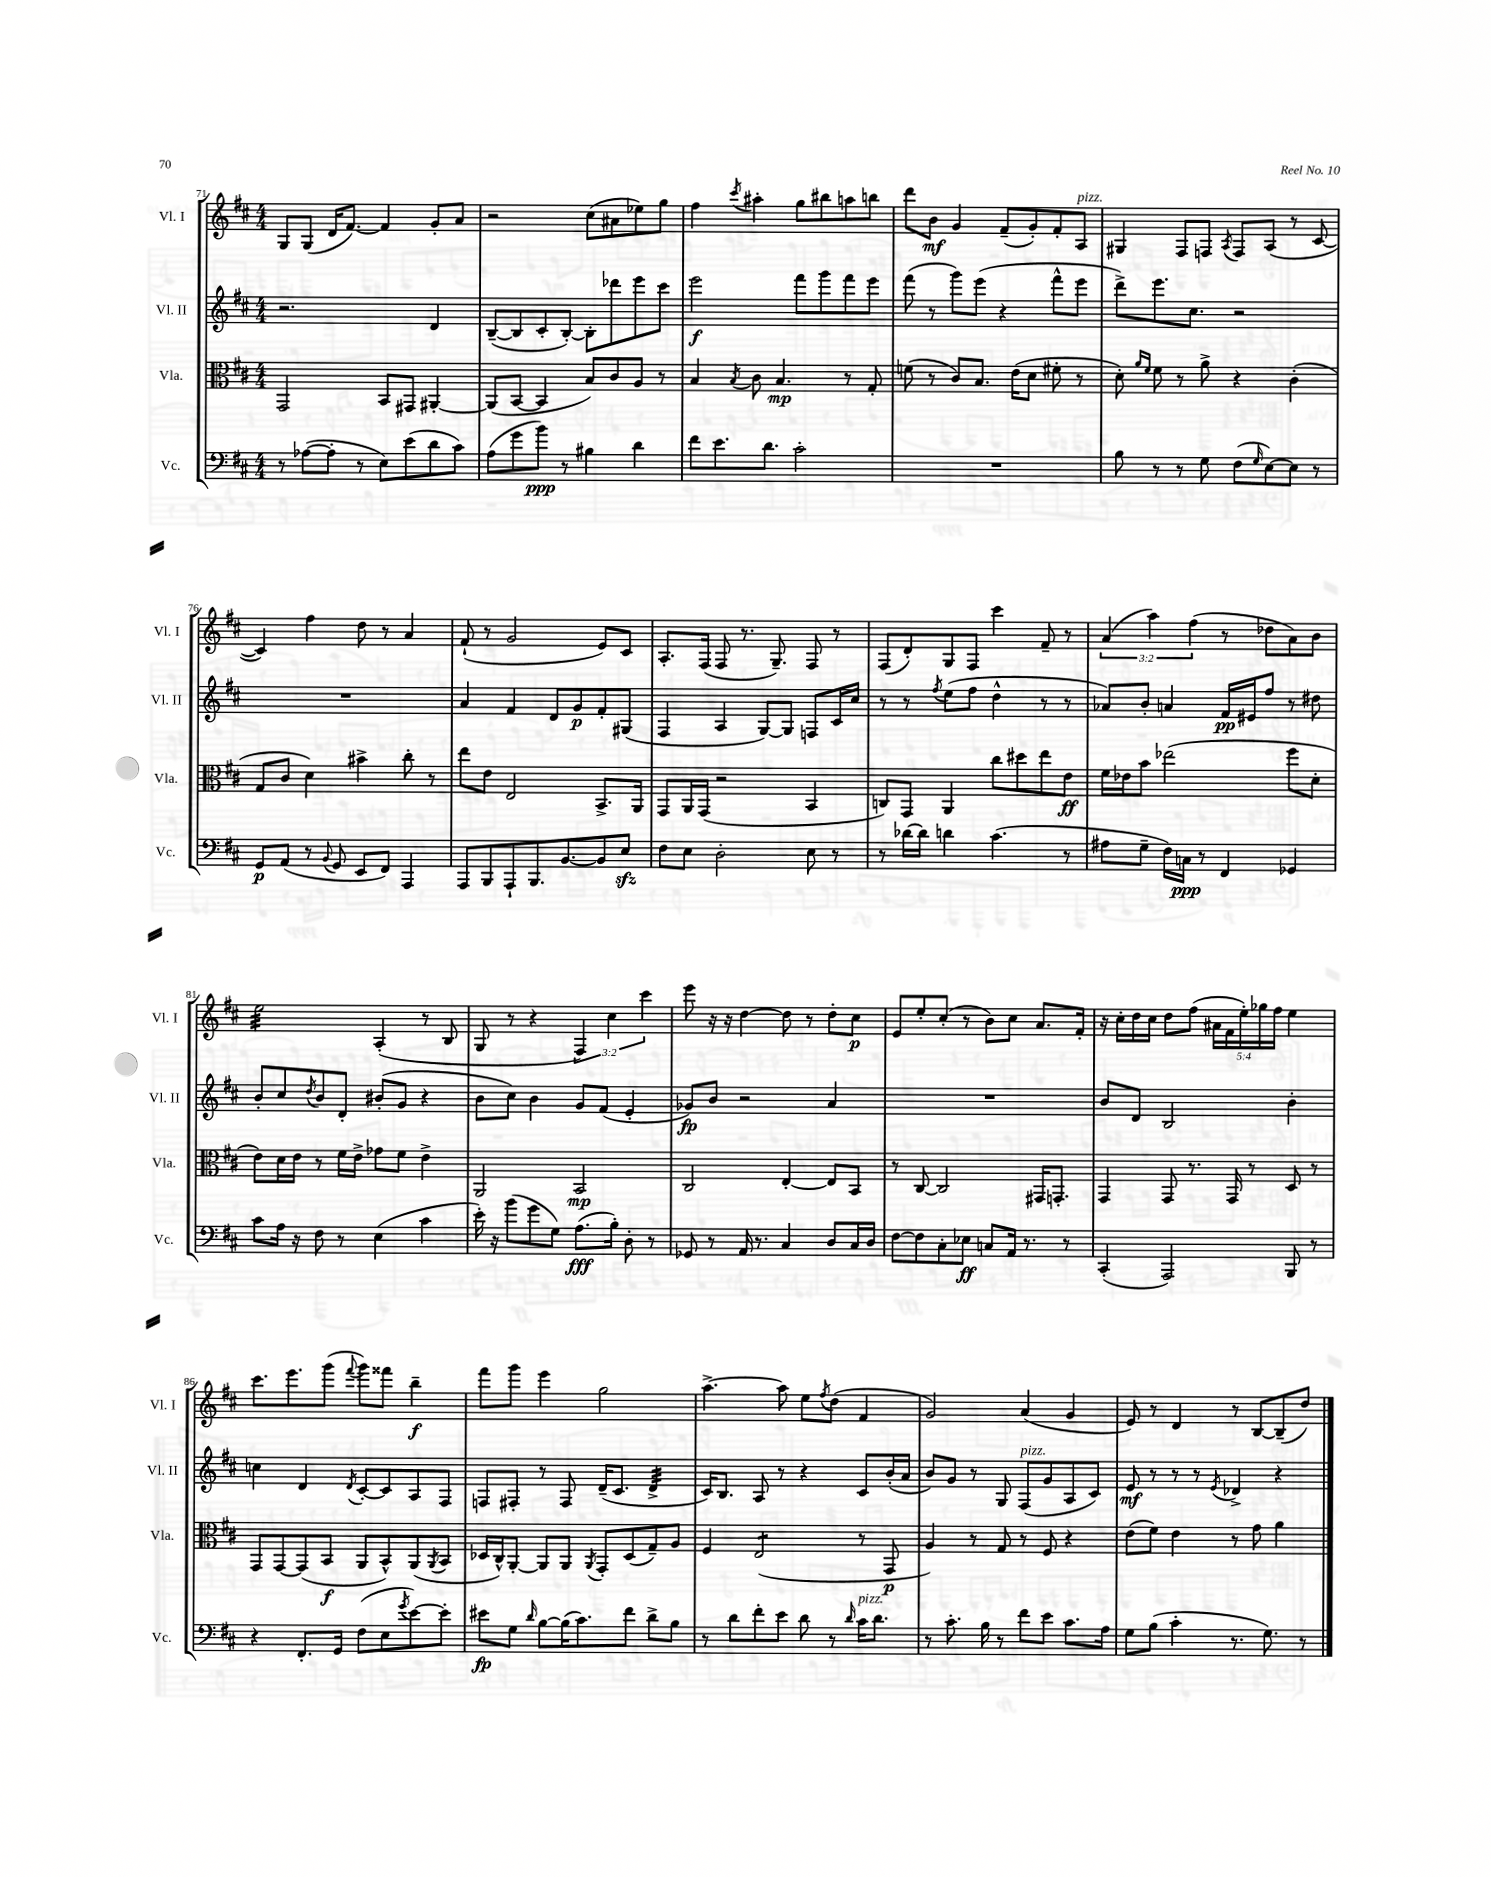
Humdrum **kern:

**kern	**kern	**kern	**kern
*staff4	*staff3	*staff2	*staff1
*clefF4	*clefC3	*clefG2	*clefG2
*k[f#c#]	*k[f#c#]	*k[f#c#]	*k[f#c#]
*M4/4	*M4/4	*M4/4	*M4/4
8r	2GG/	2.r	8G/L
([8A-\L	.	.	(8G/J
8A-'\]J	.	.	16d/LK
.	.	.	[8.f#/J)
8r	.	.	.
8E\L)	8BB/L	.	4f#/]
(8e\	8GG#/J	.	.
8d\	[4AA#'/	4d/	8g'/L
8c#\J)	.	.	8a/J
=	=	=	=
(8A\L	(8AA#/]L	([8B~/L	2r
8g\	[8BB/J	8B/]	.
8b\J)	4BB/]	8c#'/	.
8r	.	[8B'/J)	.
4B#\	8B/L)	8B'\]L	(8cc#\L
.	8c#/	8ddd-\	8a#\
4d\	8A/J	8eee\	8ee-\)
.	8r	8ccc#\J	8gg\J
=	=	=	=
8f#\L	4B/	2eee\	4ff#\
8.e\	.	.	.
.	8qB/	.	8qccc#/
.	8c#\	.	4aa#'\
8.d\J	.	.	.
.	4.B/	.	.
2c#'\	.	8fff#\L	8gg\L
.	.	8ggg\	8bb#\
.	8r	8fff#\	8aa\
.	8G'/	8eee\J	8bb\J
=	=	=	=
1r	(8f\	(8fff#\	8ddd\L
.	8r	8r	8b\J
.	8c#/L)	8ggg\L)	4g/
.	8.B/J	(8eee\J	.
.	.	4r	(8f#~/L
.	(16e\LK	.	.
.	8d\J	.	8g'/)
.	8f#'\	8fff#^^\L	8f#'/
.	8r	8eee\J	8A/J
=	=	=	=
8B\	8d'\)	8ddd^\L)	4G#/
.	16qqa/LL	.	.
.	16qqf#/JJ	.	.
8r	8f#\	8.eee\	.
8r	8r	.	8F#/L
.	.	8.cc#\J	.
8G\	8a^\	.	8F/J
.	.	.	8qA/
(8F#\L	4r	2r	8F/L
16qqG/	.	.	.
[8E\)	.	.	(8A/J
8E\]J	(4c#'\	.	8r
8r	.	.	[8c#/
=	=	=	=
8GG/L	8G/L	1r	4c#/])
(8AA/J	8c#/J	.	.
8r	4d\)	.	4ff#\
8qqBB/	.	.	.
8GG/	.	.	.
8EE/L	4b#^\	.	8dd\
8FF#/J)	.	.	8r
4AAA/	8cc#'\	.	4a/
.	8r	.	.
=	=	=	=
8AAA/L	8ee\L	4a/	(8f#`/
8BBB/	8e\J	.	8r
8AAA`/	2E/	4f#/	2g/
8.BBB/	.	.	.
.	.	8d/L	.
[8.BB/	.	.	.
.	.	8g/	.
8BB/]	8.BB^/L	8f#'/	8e/L)
8E/J	.	(8G#/J	8c#/J
.	16AA/Jk	.	.
=	=	=	=
8F#\L	8GG/L	4F#/	8.A'/L
8E\J	16AA/L	.	.
.	(16GG/JJ	.	(16F#/Jk
2D'\	2r	4A/	8F#/
.	.	.	8.r
.	.	[8G/L)	.
.	.	.	8.G~/)
.	.	8G/]J	.
8E\	4BB/	8F/L	8F#/
8r	.	16c#/L	8r
.	.	16cc#/JJ	.
=	=	=	=
8r	8C/L)	8r	(8F#/L
[16d-\LL	8GG/J	8r	8d'/)
16d-\]JJ	.	.	.
.	.	8qff#/	.
4d\	4AA/	(8ee\L	8G/
.	.	8ff#\J	8F#/J
(4.c#\	8cc#\L	4dd^^\	4ccc#\
.	8dd#\	.	.
.	8ee\	8r	8f#~/
8r	8e\J	8r	8r
=	=	=	=
8A#\L	16f#\LL	8a-/L)	(6a/
.	16e-\J	.	.
8G~\J	8b\J	8b'/J	.
.	.	.	6aa\)
16F#\LL)	(2ee-\	4a/	.
16C\JJ	.	.	.
.	.	.	(6ff#\
8r	.	.	.
4FF#/	.	16f#/LL	8r
.	.	16e#/J	.
.	.	8ff#/J	8dd-\L
4GG-/	8ff#\L	8r	8a\)
.	8d'\J	8dd#\	8b\J
=	=	=	=
8c#\L	8e\L)	8b'/L	2ee\
16A\Jk	16d\L	8cc#/	.
16r	16e\JJ	.	.
.	.	8qdd/	.
8F#\	8r	8b/	.
8r	16f#\LL	8d'/J	.
.	16e^\JJ	.	.
(4E\	8g-\L	(8b#'/L	(4A'/
.	8f#\J	8g/J	.
4c#\	4e^\	4r	8r
.	.	.	8B/
=	=	=	=
16e'\)	2AA/	8b\L	8G/
16r	.	.	.
(8b\L	.	8cc#\J)	8r
8g\	.	4b\	4r
8G\J)	.	.	.
(8.A\L	2BB/	8g/L	6F#/)
.	.	(8f#/J	.
.	.	.	6cc#\
16B'\Jk)	.	.	.
8D'\	.	4e'/	.
.	.	.	6ccc#\
8r	.	.	.
=	=	=	=
8GG-/	2C#/	8g-/L)	8eee\
8r	.	8b/J	16r
.	.	.	16r
16AA/	.	2r	[4dd\
8.r	.	.	.
4C#/	[4E'/	.	8dd\]
.	.	.	8r
8D/L	8E/]L	4a/	8dd'\L
16C#/L	8BB/J	.	8cc#\J
16D/JJ	.	.	.
=	=	=	=
[8F#\L	8r	1r	8e/L
8F#\]	[8C#/	.	8ee'/
8C#'\	2C#/]	.	(8cc#'/J
8E-\J	.	.	8r
8C/L	.	.	8b\L)
16AA/Jk	.	.	8cc#\J
8.r	.	.	.
.	16GG#/LK	.	8.a/L
.	8.GG'/J	.	.
8r	.	.	.
.	.	.	16f#'/Jk
=	=	=	=
(4CC#'/	4GG/	8b/L	16r
.	.	.	16cc#'\LL
.	.	8d/J	16dd\
.	.	.	16cc#\JJ
2AAA/)	8GG/	2B/	8dd\L
.	8.r	.	(8ff#\J
.	.	.	20a#\LL
.	.	.	20f#\
.	16GG/	.	.
.	.	.	20ee'\)
.	8r	.	.
.	.	.	20gg-\
.	.	.	20ff#\JJ
8BBB/	8D/	4b'\	4ee\
8r	8r	.	.
=	=	=	=
4r	8GG/L	4cc\	8.ccc#\L
.	[8GG/	.	.
.	.	.	8.eee\
8.FF#'/L	(8GG/]	4d/	.
.	8BB/J	.	(8ggg\J
16GG/Jk	.	.	.
.	.	8qd/	8qqfff#/
(8F#\L	8AA/L	[8c#'/L	8ggg\L)
8E\	8BB^^/)	8c#/]	8fff##\J
8qg/	.	.	.
[8e\)	(8AA/	8A/	4bb~\
.	8qAA/	.	.
8e'\]J	8BB/J	8F#/J	.
=	=	=	=
8e#\L	16D-/LL	8F/L	8fff#\L
.	16C#^^/J)	.	.
8G\J	[8AA'/J	8F#'/J	8ggg\J
16qqd/	.	.	.
[8B\L	8AA/]L	8r	4eee\
(16B\]K	8AA/J	8F#/	.
8.c#\)	.	.	.
.	8qAA/	.	.
.	8GG'/L	(16d~/LK	2gg\
.	.	8.c#/J	.
8f#\J	(8D-/	.	.
8d^\L	8G~/)	4d^/	.
8B\J	8A/J	.	.
=	=	=	=
8r	4F#/	16c#/LK)	[4.aa^\
.	.	8.B/J	.
8d\L	.	.	.
8f#'\	(2E/	8A/	.
8e\J	.	8r	8aa\]
8d\	.	4r	8ee\L
.	.	.	8qff#/
8r	.	.	(8dd\J
16qqd/	.	.	.
16c#\LK	8r	8c#/L	4f#/
8.d\J	.	.	.
.	8GG/	(16b'/L	.
.	.	16a/JJ	.
=	=	=	=
8r	4A/)	8b/L)	2g/)
8.c#'\	.	8g/J	.
.	8r	8r	.
16B\	.	.	.
8r	8G/	8G/	.
8f#\L	8r	(8F#/L	(4a/
8e\J	8F#/	8g/	.
8.c#\L	4r	8A/	4g/
.	.	8c#/J)	.
16A\Jk	.	.	.
=	=	=	=
8G\L	(8e\L	8e/	8e/)
(8B\J	8f#\J)	8r	8r
4c#'\	4e\	8r	4d/
.	.	8r	.
.	.	8qe/	.
8.r	8r	4d-^/	8r
.	8g\	.	[8B/L
8.G\)	.	.	.
.	4a\	4r	(8B~/]
8r	.	.	8dd/J)
==	==	==	==
*-	*-	*-	*-
